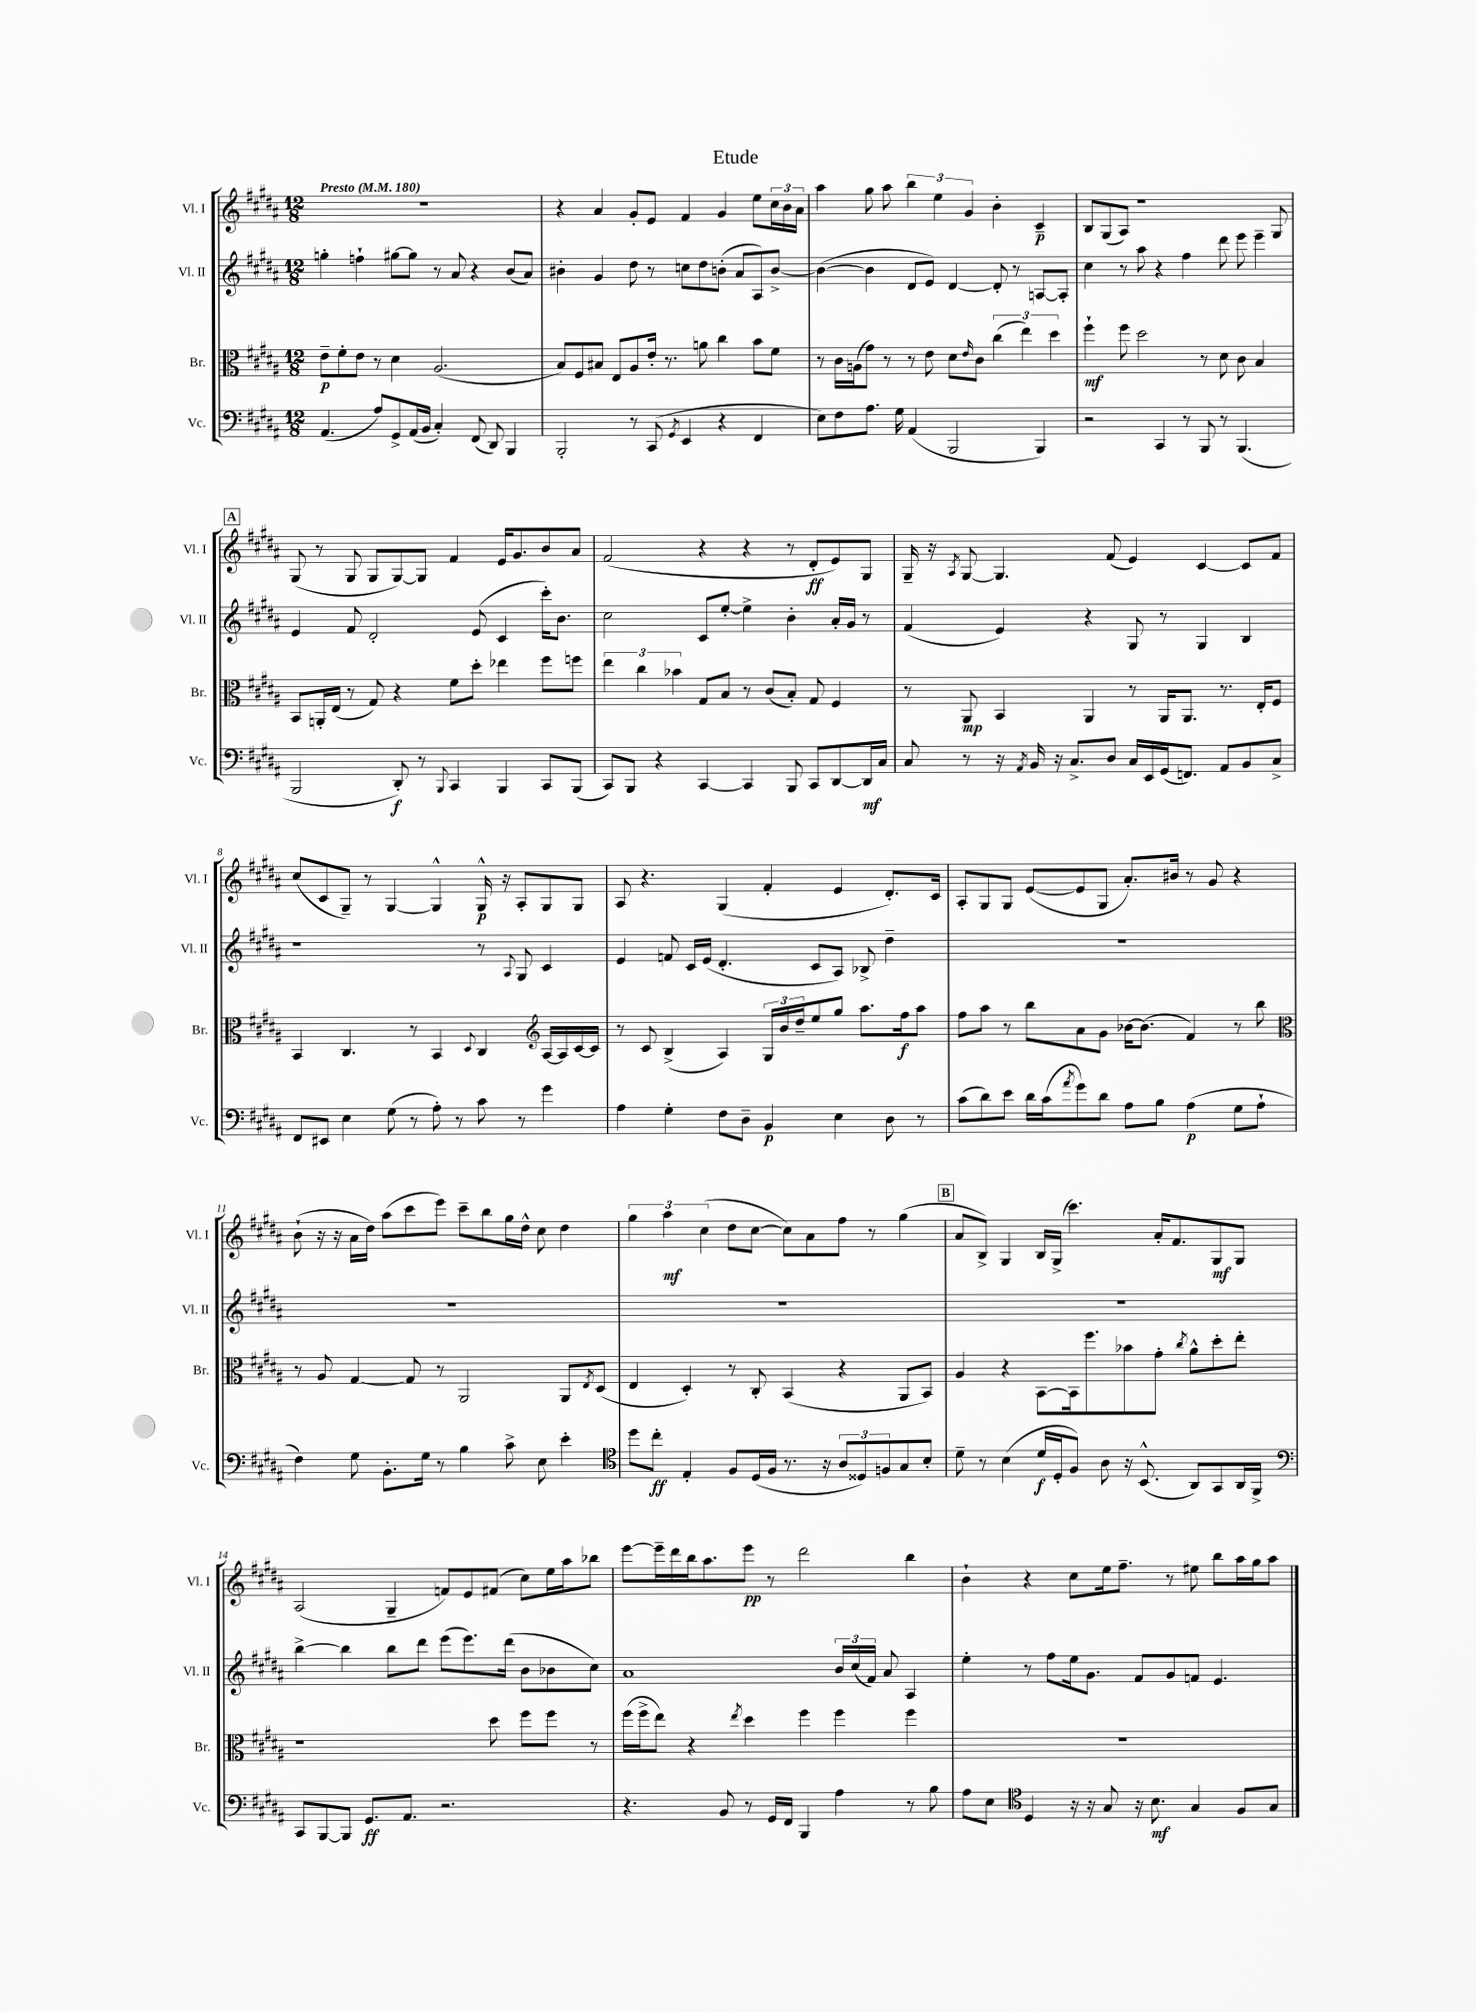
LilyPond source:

\header { title = "Etude" }
<<
\new StaffGroup <<
\new Staff = "s0" \with { instrumentName = "Vl. I" shortInstrumentName = "Vl. I" } {
    \clef treble \key b \major \numericTimeSignature \time 12/8 \tempo "Presto" 4 = 180
    R1. |
    r4 ais'4 gis'8-. e'8 fis'4 gis'4 e''8 \tuplet 3/2 { cis''16 b'16 ais'16 } |
    ais''4 gis''8 ais''8 \tuplet 3/2 { b''4 e''4 gis'4 } b'4-. cis'4--\p |
    b8 gis8( ais8) r1 gis8 |
    \mark \markup { \box "A" } gis8( r8 gis8 gis8 gis8~) gis8 fis'4 e'16 gis'8. b'8 ais'8 |
    fis'2( r4 r4 r8 dis'8-.\ff e'8) gis8 |
    gis16-- r16 \acciaccatura { ais8 } gis8~ gis4. fis'8( e'4) cis'4~ cis'8 fis'8 |
    cis''8( cis'8 gis8--) r8 gis4~ gis4-^ gis16-^\p r16 ais8-. gis8 gis8 |
    ais8 r4. gis4( fis'4-. e'4 dis'8.-.) cis'16 |
    ais8-. gis8 gis8 e'8~( e'8 gis8 ais'8.-.) bis'16 r8 gis'8 r4 |
    b'8-!( r16 r16 ais'16 dis''16) ais''8( cis'''8 e'''8) cis'''8-- b''8 gis''16 dis''16-^ cis''8 dis''4 |
    \tuplet 3/2 { gis''4 ais''4\mf cis''4( } dis''8 cis''8~ cis''8) ais'8 fis''8 r8 gis''4( |
    \mark \markup { \box "B" } ais'8 b8->) gis4 b16 gis16->( cis'''4.) ais'16-. fis'8. gis8\mf gis8 |
    ais2( gis4-- f'8) e'8 fis'8( cis''8) e''16 ais''16 bes''8 |
    e'''8~ e'''16-- dis'''16 b''16 ais''8. e'''8\pp r8 dis'''2 b''4 |
    b'4-! r4 cis''8 e''16 fis''8.-- r8 eis''8 b''8 ais''16 gis''16 ais''8 \bar "|." |
}
\new Staff = "s1" \with { instrumentName = "Vl. II" shortInstrumentName = "Vl. II" } {
    \clef treble \key b \major \numericTimeSignature \time 12/8
    g''4-. f''4-! gis''8~ gis''8 r8 ais'8 r4 b'8( ais'8) |
    bis'4-. gis'4 dis''8 r8 c''8 dis''8 b'8-.( ais'8 ais8) b'8~-> |
    b'4~( b'4 dis'8 e'8) dis'4~ dis'8-. r8 a8~ a8-. |
    cis''4 r8 ais''8 r4 fis''4 dis'''8 e'''8 e'''4-- |
    \mark \markup { \box "A" } e'4 fis'8 dis'2-. e'8( cis'4 cis'''16-.) b'8. |
    cis''2 cis'8 e''8~-. e''4-> b'4-. ais'16-. gis'16 r8 |
    fis'4( e'4) r4 gis8 r8 gis4 b4 |
    r1 r8 \appoggiatura { ais8 } gis8 cis'4 |
    e'4 f'8 cis'16 e'16( dis'4.-. cis'8 ais8) bes8-> dis''4-- |
    R1. |
    R1. |
    R1. |
    \mark \markup { \box "B" } R1. |
    b''4~-> b''4 b''8 dis'''8 e'''8( e'''8.) dis'''16( b'8 bes'8 cis''8) |
    ais'1 \tuplet 3/2 { b'16 cis''16( fis'16) } ais'8 ais4 |
    e''4-. r8 fis''8 e''16 gis'8. fis'8 gis'8 f'8 e'4. \bar "|." |
}
\new Staff = "s2" \with { instrumentName = "Br." shortInstrumentName = "Br." } {
    \clef alto \key b \major \numericTimeSignature \time 12/8
    e'8--\p fis'8-. e'8 r8 dis'4 ais2.( |
    b8) fis8 bis8 e8 ais8 e'16-. r8. a'8 cis''4 b'8 fis'8 |
    r8 cis'16 a16( gis'8) r8 r8 e'8 dis'8 \grace { e'16 } cis'8 \tuplet 3/2 { cis''4( e''4) dis''4 } |
    fis''4-!\mf fis''8 dis''2 r8 dis'8 cis'8 b4 |
    \mark \markup { \box "A" } b,8 a,16-. e16( r8 gis8) r4 fis'8 dis''8-. ees''4 fis''8 f''8 |
    \tuplet 3/2 { e''4 cis''4 bes'4 } gis8 b8 r8 cis'8( b8-.) gis8 fis4 |
    r8 ais,8\mp b,4 ais,4 r8 ais,16 ais,8. r8. e16-. fis8 |
    b,4 cis4. r8 b,4 \appoggiatura { dis8 } cis4 \clef treble ais16~ ais16 cis'16~ cis'16 |
    r8 cis'8 b4->( ais4) \tuplet 3/2 { gis16 b'16 dis''16-- } e''8 gis''8 ais''8. fis''16\f ais''8 |
    fis''8 ais''8 r8 b''8 ais'8 gis'8 bes'16~ bes'8.( fis'4) r8 b''8 |
    \clef alto r8 ais8 gis4~ gis8 r8 ais,2 ais,8 \acciaccatura { e8 } dis8( |
    e4 dis4-.) r8 cis8-. b,4( r4 ais,8 b,8) |
    \mark \markup { \box "B" } ais4 r4 b,8~ b,16 fis''8. bes'8 gis'8-. \acciaccatura { cis''8 } ais'8-^ dis''8-. e''8-. |
    r1 dis''8 fis''8 fis''8 r8 |
    fis''16( fis''16-> e''8) r4 \acciaccatura { e''8 } dis''4 fis''4 fis''4 fis''4 |
    R1. \bar "|." |
}
\new Staff = "s3" \with { instrumentName = "Vc." shortInstrumentName = "Vc." } {
    \clef bass \key b \major \numericTimeSignature \time 12/8
    ais,4.( ais8) gis,8-> ais,16( b,16 cis4-.) fis,8( dis,8) b,,4 |
    b,,2-. r8 cis,8( \acciaccatura { gis,8 } e,4 r4 fis,4 |
    e8) fis8 ais8. gis16 ais,4( b,,2 b,,4) |
    r2 cis,4 r8 b,,8 r8 b,,4.( |
    \mark \markup { \box "A" } b,,2 dis,8-.\f) r8 \appoggiatura { b,,8 } cis,4 b,,4 cis,8 b,,8( |
    cis,8) b,,8 r4 cis,4~ cis,4 b,,8 cis,8 dis,8~ dis,16\mf cis16 |
    cis8 r8 r16 \acciaccatura { ais,8 } b,16 r16 cis8.-> dis8 cis16 e,16 gis,16( f,8.) ais,8 b,8 cis8-> |
    fis,8 eis,8 e4 gis8( r8 ais8-.) r8 cis'8 r8 gis'4 |
    ais4 gis4-. fis8 dis8-- b,4\p e4 dis8 r8 |
    cis'8( dis'8) e'8 dis'16 cis'16( \acciaccatura { ais'8 } gis'8) dis'8 ais8 b8 ais4\p( gis8 ais8-! |
    fis4) gis8 b,8.-. gis16 r8 b4 cis'8-> e8 e'4-. |
    \clef tenor dis''8 cis''8-.\ff e4-. fis8 dis16( fis16 r8. r16 \tuplet 3/2 { ais8 disis8) f8 } gis8 b8-. |
    \mark \markup { \box "B" } dis'8-- r8 b4( dis'16\f dis16-. fis8) ais8 r16 b,8.-^( ais,8) gis,8 ais,16 fis,16-> |
    \clef bass cis,8 b,,8~ b,,8 gis,8.\ff ais,8. r2. |
    r4. b,8 r8 gis,16 fis,16 b,,4 ais4 r8 b8 |
    ais8 e8 \clef tenor dis4 r16 r16 gis8 r16 b8.\mf gis4 fis8 gis8 \bar "|." |
}
>>
>>
